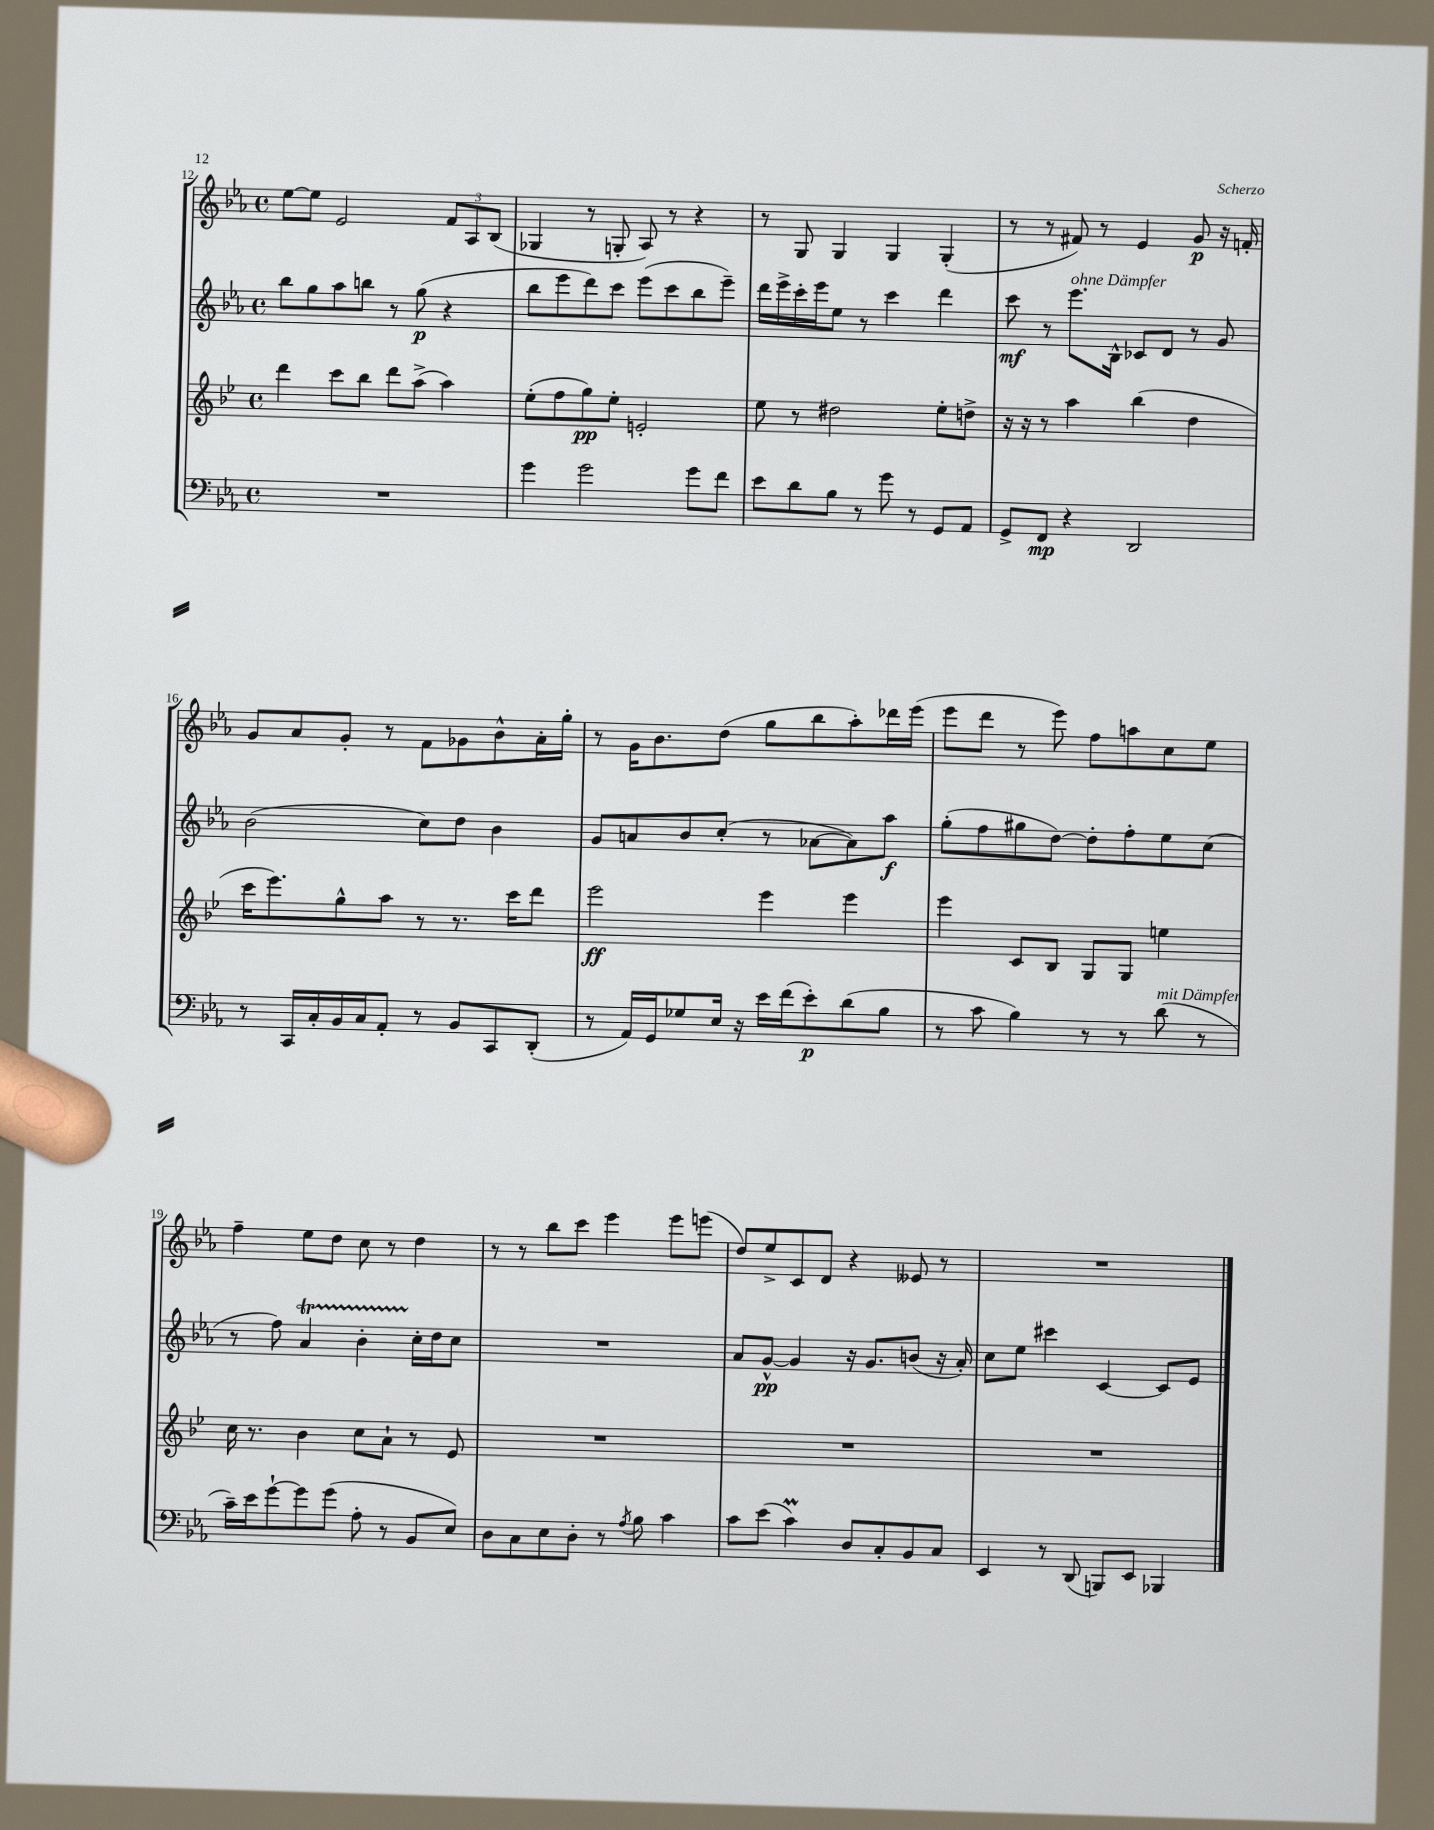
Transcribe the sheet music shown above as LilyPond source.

<<
\new StaffGroup <<
\new Staff = "s0" {
    \clef treble \key ees \major \defaultTimeSignature \time 4/4
    \autoBeamOff ees''8[~ ees''8] ees'2 \tuplet 3/2 { f'8[ aes8 bes8]( } |
    ges4 r8 g8-. aes8) r8 r4 |
    r8 g8 g4 g4 g4-.( |
    r8 r8 fis'8) r8 ees'4 g'8\p r16 f'16-. |
    g'8[ aes'8 g'8]-. r8 f'8[ ges'8 bes'8-^ aes'16-. g''16]-. |
    r8 g'16[ bes'8. d''8]( g''8[ bes''8 aes''8-.) des'''16 ees'''16]( |
    ees'''8[ d'''8] r8 ees'''8) f''8[ a''8 c''8 ees''8] |
    f''4-- ees''8[ d''8] c''8 r8 d''4 |
    r8 r8 bes''8[ c'''8] ees'''4 ees'''8[ e'''8]( |
    d''8[) ees''8-> c'8 d'8] r4 eeses'8 r8 |
    R1 \bar "|." |
}
\new Staff = "s1" {
    \clef treble \key ees \major \defaultTimeSignature \time 4/4
    \autoBeamOff bes''8[ g''8 aes''8 b''8] r8 g''8\p( r4 |
    bes''8[ ees'''8 d'''8) c'''8] ees'''8[( c'''8 bes''8 ees'''8]--) |
    d'''16[ ees'''16-> c'''16-. ees'''16 ees''8] r8 c'''4 d'''4 |
    c'''8\mf r8 ees'''8.[^\markup { \italic "ohne Dämpfer" } bes16]-^ ces'8[ d'8] r8 g'8 |
    bes'2( c''8[) d''8] bes'4 |
    g'8[ a'8 bes'8 c''8]-.( r8 aes'8[~ aes'8) aes''8]\f |
    g''8[-.( f''8 gis''8 d''8]~) d''8[-. f''8-. ees''8 c''8]( |
    r8 f''8) aes'4\startTrillSpan bes'4-. c''16[-.\stopTrillSpan d''16 c''8] |
    R1 |
    aes'8[ g'8]~-^\pp g'4 r16 g'8.[ b'8]( r16 aes'16-.) |
    c''8[ ees''8] cis'''4 c'4~ c'8[ ees'8] \bar "|." |
}
\new Staff = "s2" {
    \clef treble \key bes \major \defaultTimeSignature \time 4/4
    \autoBeamOff d'''4 c'''8[ bes''8] d'''8[ a''8]->( a''4) |
    ees''8[-.( f''8 g''8\pp) ees''8]-. e'2-. |
    ees''8 r8 dis''2 ees''8[-. d''8]-> |
    r16 r16 r8 a''4 bes''4( d''4 |
    c'''16[ ees'''8.) g''8-^ a''8] r8 r8. c'''16[ d'''8] |
    ees'''2\ff ees'''4 ees'''4 |
    ees'''4 c'8[ bes8] g8[ g8] e''4 |
    c''16 r8. bes'4 c''8[ a'8]-! r8 ees'8 |
    R1 |
    R1 |
    R1 \bar "|." |
}
\new Staff = "s3" {
    \clef bass \key ees \major \defaultTimeSignature \time 4/4
    \autoBeamOff R1 |
    g'4 g'2 g'8[ f'8] |
    ees'8[ d'8 bes8] r8 g'8 r8 g,8[ aes,8] |
    g,8[-> f,8]\mp r4 d,2 |
    r8 c,16[ c16-. bes,16 c16 aes,8]-. r8 bes,8[ c,8 d,8]-.( |
    r8 aes,16[) g,16 ges8 ees16] r16 ees'16[ f'16( ees'8-.\p) d'8( bes8] |
    r8 c'8 bes4) r8 r8 d'8^\markup { \italic "mit Dämpfer" }( r8 |
    c'16[--) ees'16 g'8~-! g'8 g'8]( aes8-. r8 bes,8[ ees8]) |
    d8[ c8 ees8 d8]-. r8 \acciaccatura { aes8 } bes8 c'4 |
    c'8[ ees'8]( c'4\prall) d8[ c8-. bes,8 c8] |
    ees,4 r8 d,8( b,,8[) ees,8] bes,,4 \bar "|." |
}
>>
>>
\layout { \context { \Score currentBarNumber = #12 } }
